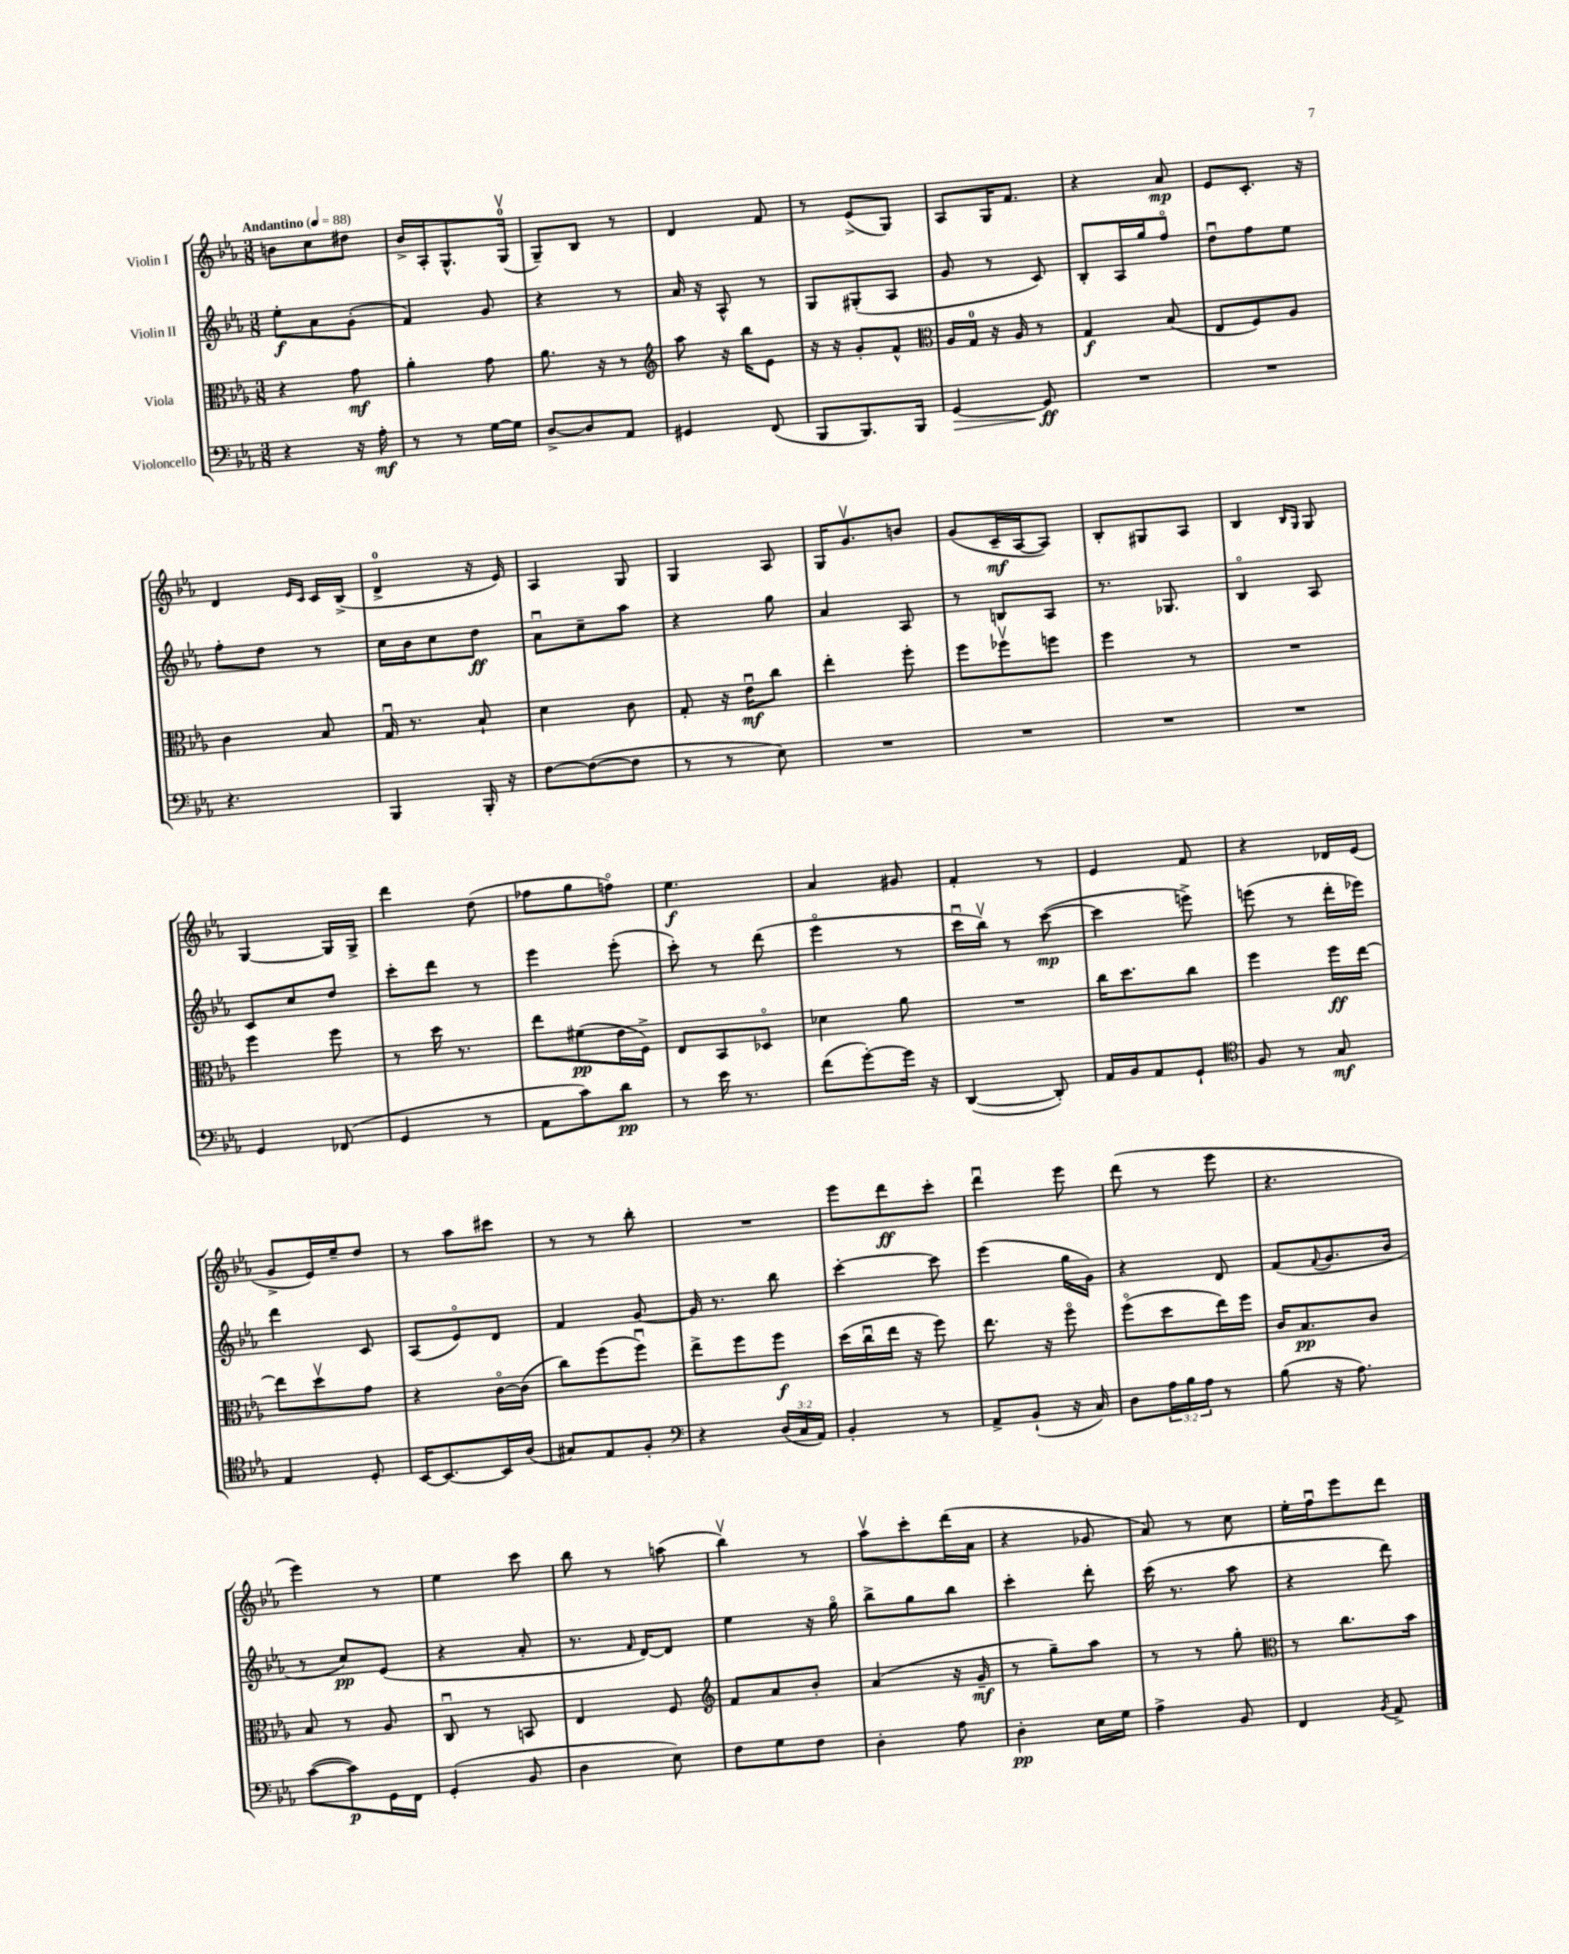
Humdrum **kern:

**kern	**dynam	**kern	**dynam	**kern	**dynam	**kern	**dynam
*part4	*part4	*part3	*part3	*part2	*part2	*part1	*part1
*staff4	*staff4	*staff3	*staff3	*staff2	*staff2	*staff1	*staff1
*I"Violoncello	*	*I"Viola	*	*I"Violin II	*	*I"Violin I	*
*clefF4	*	*clefC3	*	*clefG2	*	*clefG2	*
*k[b-e-a-]	*	*k[b-e-a-]	*	*k[b-e-a-]	*	*k[b-e-a-]	*
*M3/8	*	*M3/8	*	*M3/8	*	*M3/8	*
*MM88	*	*MM88	*	*MM88	*	*MM88	*
=1	=1	=1	=1	=1	=1	=1	=1
!	!	!	!	!	!	!LO:TX:a:B:t=Andantino	!
4r	.	4r	.	8ee-'\L	f	8bn\L	.
.	.	.	.	8a-\	.	8cc\	.
16r	.	8g\	mf	(8g'\J	.	8dd#X\J	.
16A-'\	mf	.	.	.	.	.	.
=2	=2	=2	=2	=2	=2	=2	=2
8r	.	4a-'\	.	4f/)	.	16b-^/LL	.
.	.	.	.	.	.	16A-'/J	.
8r	.	.	.	.	.	8.G^^/	.
[16G\LL	.	8g\	.	8g/	.	.	.
16G\JJ]	.	.	.	.	.	(16Gv/Jk	.
=3	=3	=3	=3	=3	=3	=3	=3
[8D^/L	.	8.a-\	.	4r	.	8G~/L)	.
8D/]	.	.	.	.	.	8B-/J	.
.	.	16r	.	.	.	.	.
8AA-/J	.	8r	.	8r	.	8r	.
=4	=4	=4	=4	=4	=4	=4	=4
*	*	*clefG2	*	*	*	*	*
4GG#X/	.	8aa-\	.	16a-/	.	4d/	.
.	.	.	.	16r	.	.	.
.	.	16r	.	8A-^^/	.	.	.
.	.	16bb-\KL	.	.	.	.	.
(8FF/	.	8e-\J	.	8r	.	8f/	.
=5	=5	=5	=5	=5	=5	=5	=5
8BBB-/L	.	16r	.	8G/L	.	8r	.
.	.	16r	.	.	.	.	.
8.BBB-/)	.	8g'/L	.	(8G#X'/	.	(8e-^/L	.
.	.	8f^^/J	.	8A-/J	.	8G/J)	.
16BBB-/Jk	.	.	.	.	.	.	.
=6	=6	=6	=6	=6	=6	=6	=6
*	*	*clefC3	*	*	*	*	*
!	!LO:HP:b	!	!	!	!	!	!
[4GG/	>	16A-/LL	.	8g/	.	8A-/L	.
.	.	16G/JJ	.	.	.	.	.
.	.	16r	.	8r	.	16G/K	.
.	.	16A-/	.	.	.	8.f/J	.
8GG/]	ff	8r	.	8c/)	.	.	.
.	]	.	.	.	.	.	.
=7	=7	=7	=7	=7	=7	=7	=7
4.r	.	4G/	f	8B-'/L	.	4r	.
.	.	.	.	16A-/L	.	.	.
.	.	.	.	16gg/J	.	.	.
.	.	(8B-/	.	8ff/J	.	8a-/	mp
=8	=8	=8	=8	=8	=8	=8	=8
4.r	.	8E-/L	.	8ddu\L	.	8e-/L	.
.	.	8F/)	.	8ff\	.	8.c'/J	.
.	.	8A-/J	.	8ee-\J	.	.	.
.	.	.	.	.	.	16r	.
!!LO:LB:g=z
=9	=9	=9	=9	=9	=9	=9	=9
4.r	.	4c\	.	8ff'\L	.	4d/	.
.	.	.	.	8dd\J	.	.	.
.	.	.	.	.	.	16qqe-/LL	.
.	.	.	.	.	.	16qqc/JJ	.
.	.	8B-/	.	8r	.	16c/LL	.
.	.	.	.	.	.	(16B-^/JJ	.
=10	=10	=10	=10	=10	=10	=10	=10
4BBB-/	.	16Gu/	.	16cc\LL	.	4d^/	.
.	.	8.r	.	16b-\J	.	.	.
.	.	.	.	8cc\	.	.	.
16BBB-'/	.	8B-`/	.	8dd\J	ff	16r	.
16r	.	.	.	.	.	16e-/)	.
=11	=11	=11	=11	=11	=11	=11	=11
[8F\L	.	4d\	.	8a-u\L	.	4A-/	.
(8F\_	.	.	.	8cc~\	.	.	.
8F\J]	.	8c\	.	8aa-\J	.	8G/	.
=12	=12	=12	=12	=12	=12	=12	=12
8r	.	8G'/	.	4r	.	4G/	.
8r	.	16r	.	.	.	.	.
.	.	16e-u\KL	mf	.	.	.	.
8E-\)	.	8cc\J	.	8gg\	.	8A-/	.
=13	=13	=13	=13	=13	=13	=13	=13
4.r	.	4ee-'\	.	4a-/	.	16G/KL	.
.	.	.	.	.	.	8.gv/	.
.	.	8ff'\	.	8A-/	.	8bn/J	.
=14	=14	=14	=14	=14	=14	=14	=14
4.r	.	8ff\L	.	8r	.	(8g/L	.
.	.	8ff-Xv\	.	8Bn/L	.	16c~/L	mf
.	.	.	.	.	.	[16A-/J	.
.	.	8ffn\J	.	8A-/J	.	8A-/J])	.
=15	=15	=15	=15	=15	=15	=15	=15
4.r	.	4ff\	.	8.r	.	8B-'/L	.
.	.	.	.	.	.	8G#X/	.
.	.	.	.	8.G-X/	.	.	.
.	.	8r	.	.	.	8A-/J	.
=16	=16	=16	=16	=16	=16	=16	=16
4.r	.	4.r	.	4B-/	.	4B-/	.
.	.	.	.	.	.	16qqB-/LL	.
.	.	.	.	.	.	16qqG/JJ	.
.	.	.	.	8A-/	.	8G/	.
!!LO:LB:g=z
=17	=17	=17	=17	=17	=17	=17	=17
4GG/	.	4ff\	.	8c/L	.	[4G/	.
.	.	.	.	8cc/	.	.	.
(8FF-X/	.	8ff\	.	8dd/J	.	16G/LL]	.
.	.	.	.	.	.	16G^/JJ	.
=18	=18	=18	=18	=18	=18	=18	=18
4GG/	.	8r	.	8ccc'\L	.	4ddd\	.
.	.	16dd\	.	8ddd\J	.	.	.
.	.	8.r	.	.	.	.	.
8r	.	.	.	8r	.	(8dd\	.
=19	=19	=19	=19	=19	=19	=19	=19
8AA-\L	.	8ee-\L	.	4eee-\	.	8ff-X\L	.
8c\)	.	(8f#X\	pp	.	.	8gg\	.
8d\J	pp	16e-\L	.	(8eee-'\	.	8ffn\J)	.
.	.	16F^\JJ)	.	.	.	.	.
=20	=20	=20	=20	=20	=20	=20	=20
8r	.	8E-/L	.	8ccc'\)	.	4.ee-\	f
16e-\	.	8BB-/	.	8r	.	.	.
8.r	.	.	.	.	.	.	.
.	.	8D-X/J	.	(8ddd\	.	.	.
=21	=21	=21	=21	=21	=21	=21	=21
(8f\L	.	4d-X\	.	4eee-\	.	4a-/	.
[8g'\)	.	.	.	.	.	.	.
16g\Jk]	.	8a-\	.	8r	.	8g#X/	.
16r	.	.	.	.	.	.	.
=22	=22	=22	=22	=22	=22	=22	=22
([4DD/	.	4.r	.	16cccu\LL	.	4f'/	.
.	.	.	.	16bb-v\JJ)	.	.	.
.	.	.	.	8r	.	.	.
8DD'/])	.	.	.	([8ccc\	mp	8r	.
=23	=23	=23	=23	=23	=23	=23	=23
16AA-/LL	.	16cc\KL	.	4ccc\]	.	4e-/	.
16BB-/J	.	8.dd\	.	.	.	.	.
8AA-/	.	.	.	.	.	.	.
8GG`/J	.	8cc\J	.	8eeen^\)	.	8f/	.
=24	=24	=24	=24	=24	=24	=24	=24
*clefC4	*	*	*	*	*	*	*
8F/	.	4ff\	.	(8eeen\	.	4r	.
8r	.	.	.	8r	.	.	.
8G/	mf	16ff\LL	ff	16ddd'\LL	.	16d-X/LL	.
.	.	[16ee-\JJ	.	16eee-X\JJ)	.	(16e-/JJ	.
!!LO:LB:g=z
=25	=25	=25	=25	=25	=25	=25	=25
4E-/	.	8ee-\L]	.	4ddd\	.	8g^/L	.
.	.	8ddv\	.	.	.	16e-/L)	.
.	.	.	.	.	.	16ee-~/J	.
8D'/	.	8g\J	.	8c/	.	8dd/J	.
=26	=26	=26	=26	=26	=26	=26	=26
[16BB-/KL	.	4r	.	(8A-/L	.	8r	.
8.BB-/_	.	.	.	.	.	.	.
.	.	.	.	8e-/)	.	8aa-\L	.
16BB-/L]	.	[16c\LL	.	8d/J	.	8ccc#X\J	.
(16A-/JJ	.	(16c\JJ]	.	.	.	.	.
=27	=27	=27	=27	=27	=27	=27	=27
8G#X/L)	.	8cc\L)	.	4f/	.	8r	.
8E-/	.	(8ff\	.	.	.	8r	.
8F'/J	.	8ffu\J)	.	[8g/	.	8bb-'\	.
=28	=28	=28	=28	=28	=28	=28	=28
*clefF4	*	*	*	*	*	*	*
4r	.	8ee-^\L	.	16g/]	.	4.r	.
.	.	.	.	8.r	.	.	.
.	.	8ff\	.	.	.	.	.
(24D/LL	.	8ff\J	f	8bb-\	.	.	.
24C/	.	.	.	.	.	.	.
24AA-/JJ)	.	.	.	.	.	.	.
=29	=29	=29	=29	=29	=29	=29	=29
4BB-'/	.	(16dd\LL	.	[4ccc'\	.	8eee-\L	.
.	.	16ccu\	.	.	.	.	.
.	.	16ee-\JJ	.	.	.	8ddd\	ff
.	.	16r	.	.	.	.	.
8r	.	8ff\)	.	8ccc\]	.	8ccc'\J	.
=30	=30	=30	=30	=30	=30	=30	=30
8AA-^/L	.	8.ee-\	.	(4eee-\	.	4dddu\	.
(8BB-`/J	.	.	.	.	.	.	.
.	.	16r	.	.	.	.	.
16r	.	8ff\	.	16gg\LL	.	8eee-\	.
16C/)	.	.	.	16g\JJ)	.	.	.
=31	=31	=31	=31	=31	=31	=31	=31
8D\L	.	(8ff\L	.	4r	.	(8ddd\	.
24A-\L	.	8dd\	.	.	.	8r	.
24B-\	.	.	.	.	.	.	.
24A-\JJ	.	.	.	.	.	.	.
8r	.	16ee-\L)	.	8d/	.	8eee-\	.
.	.	16ff\JJ	.	.	.	.	.
=32	=32	=32	=32	=32	=32	=32	=32
(8B-\	.	16c/KL	.	(8f/L	.	4.r	.
.	.	8.B-/	pp	.	.	.	.
.	.	.	.	8qqf/	.	.	.
16r	.	.	.	8.g/	.	.	.
8.A-\)	.	.	.	.	.	.	.
.	.	8c/J	.	.	.	.	.
.	.	.	.	16b-/Jk	.	.	.
!!LO:LB:g=z
=33	=33	=33	=33	=33	=33	=33	=33
([8c\L	.	8B-/	.	8r	.	4eee-\)	.
8c\])	p	8r	.	8cc/L)	pp	.	.
16GG\L	.	8A-/	.	(8e-/J	.	8r	.
16FF\JJ	.	.	.	.	.	.	.
=34	=34	=34	=34	=34	=34	=34	=34
(4GG'/	.	8Cu/	.	4r	.	4ee-\	.
.	.	8r	.	.	.	.	.
8BB-/	.	8BBn/	.	8a-'/	.	8ccc\	.
=35	=35	=35	=35	=35	=35	=35	=35
4D\	.	4E-/	.	8.r	.	8bb-\	.
.	.	.	.	.	.	8r	.
.	.	.	.	16qqf/	.	.	.
.	.	.	.	[16d/KL)	.	.	.
8E-\)	.	8F/	.	8d/J]	.	(8aan\	.
=36	=36	=36	=36	=36	=36	=36	=36
*	*	*clefG2	*	*	*	*	*
8F\L	.	8f/L	.	4ee-\	.	4bb-v\)	.
8G\	.	8a-/	.	.	.	.	.
8F\J	.	8b-'/J	.	16r	.	8r	.
.	.	.	.	16gg\	.	.	.
=37	=37	=37	=37	=37	=37	=37	=37
4D'\	.	(4a-/	.	8bb-^\L	.	8aa-v\L	.
.	.	.	.	8gg\	.	8ccc'\	.
8A-\	.	16r	.	8bb-\J	.	(16ddd\L	.
.	.	16g~/	mf	.	.	16a-\JJ	.
=38	=38	=38	=38	=38	=38	=38	=38
4D'\	pp	8r	.	4ccc'\	.	4r	.
.	.	8gg~\L)	.	.	.	.	.
16E-\LL	.	8aa-\J	.	8ddd'\	.	8g-X/	.
16G\JJ	.	.	.	.	.	.	.
=39	=39	=39	=39	=39	=39	=39	=39
4A-^\	.	8r	.	(16ccc\	.	8a-/)	.
.	.	.	.	8.r	.	.	.
.	.	8r	.	.	.	8r	.
8BB-/	.	8gg'\	.	8aa-\	.	8cc\	.
=40	=40	=40	=40	=40	=40	=40	=40
*	*	*clefC3	*	*	*	*	*
4FF/	.	8r	.	4r	.	16ee-'\LL	.
.	.	.	.	.	.	16ffu\J	.
.	.	8.cc\L	.	.	.	8eee-\	.
8qBB-/	.	.	.	.	.	.	.
8AA-^/	.	.	.	8ddd\)	.	8ddd\J	.
.	.	16b-\Jk	.	.	.	.	.
==	==	==	==	==	==	==	==
*-	*-	*-	*-	*-	*-	*-	*-
